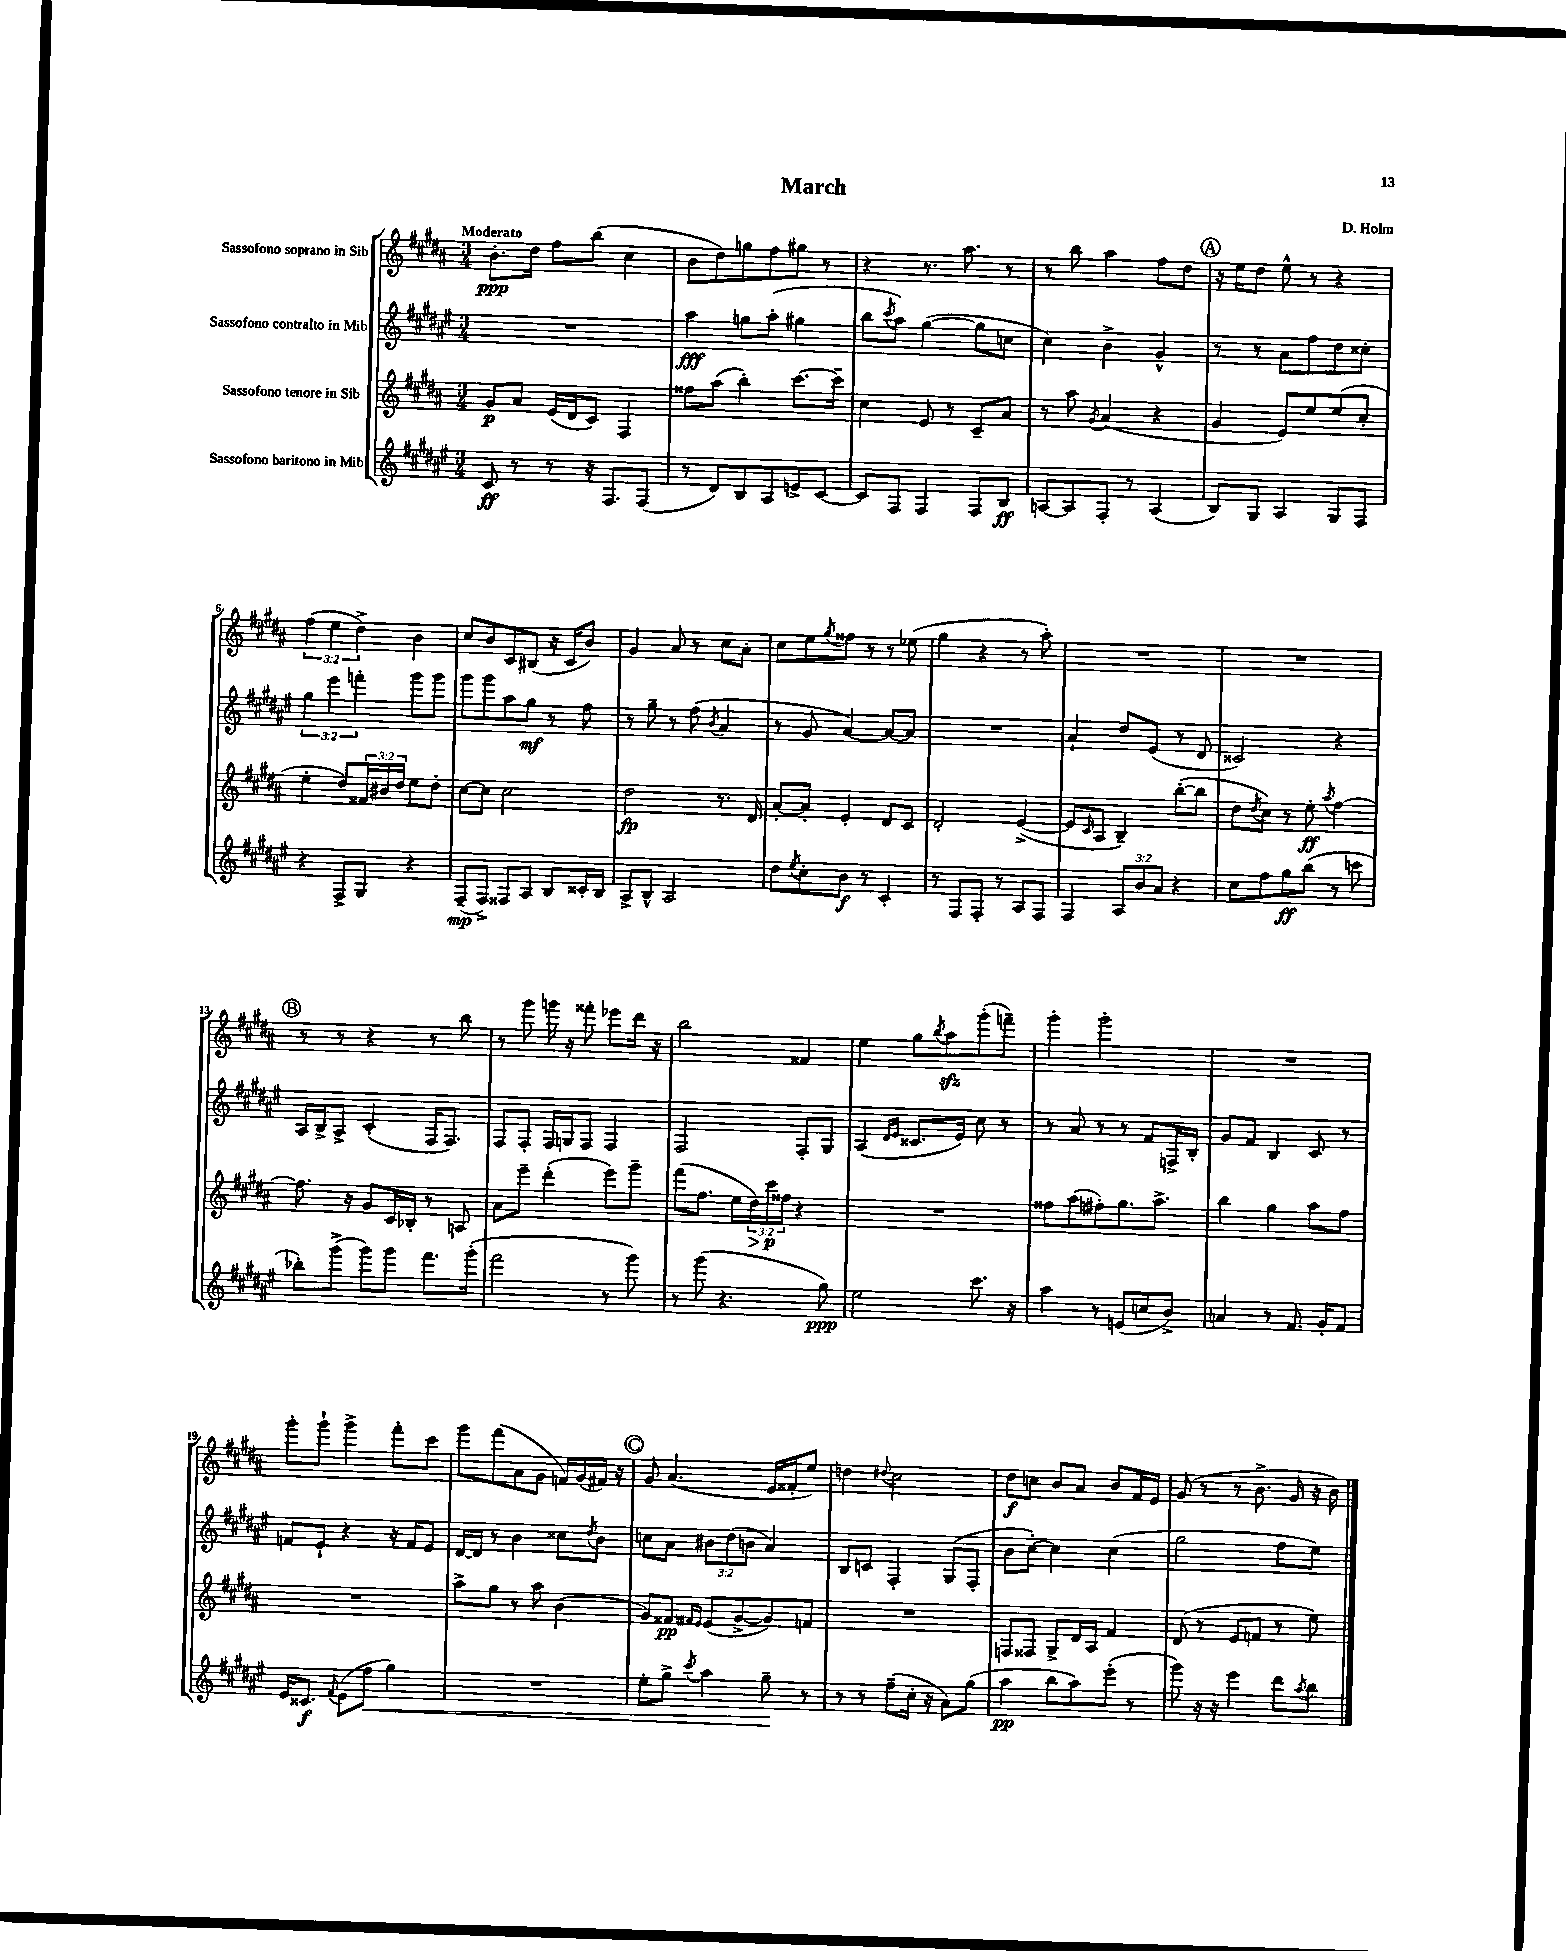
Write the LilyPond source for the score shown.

\header { title = "March" composer = "D. Holm" }
<<
\new StaffGroup <<
\new Staff = "s0" \with { instrumentName = "Sassofono soprano in Sib" } {
    \clef treble \key b \major \numericTimeSignature \time 3/4 \override Staff.TupletNumber.text = #tuplet-number::calc-fraction-text \tempo "Moderato"
    b'8.-.\ppp dis''16 fis''8 b''8( cis''4 |
    b'8 dis''8) g''8 fis''8 gis''8 r8 |
    r4 r8. ais''8. r8 |
    r8 b''8 ais''4 fis''8 dis''8 |
    \mark \markup { \circle "A" } r16 e''16 dis''8 e''8-^ r8 r4 |
    \tuplet 3/2 { fis''4( e''4 dis''4->) } b'4 |
    cis''8 b'8 cis'8 bis8( r16 cis'16 b'8) |
    gis'4 ais'8 r8 cis''8 ais'8-. |
    cis''8 e''8 \acciaccatura { gis''8 } fisis''8 r8 r8 ees''8( |
    gis''4 r4 r8 ais''8-.) |
    R2. |
    R2. |
    \mark \markup { \circle "B" } r8 r8 r4 r8 b''8 |
    r8 gis'''8 g'''16 r16 fisis'''8-. ees'''8 dis'''16 r16 |
    b''2 fisis'4 |
    e''4 gis''8 \acciaccatura { b''8 } ais''8\sfz gis'''8-.( f'''8--) |
    gis'''4-. gis'''2-. |
    R2. |
    gis'''8-. gis'''8-! gis'''4-> fis'''8-. cis'''8 |
    gis'''8 fis'''8( ais'8 gis'8 f'16) gis'16( fis'16) r16 |
    \mark \markup { \circle "C" } gis'8 ais'4.( e'16 fisis'16-. e''8) |
    d''4 \appoggiatura { dis''8 } cis''2 |
    dis''8\f c''8 b'8 ais'8 b'8 fis'16 e'16 |
    gis'8( r8 r8 b'8.-> gis'16 r16 b'16) \bar "|." |
}
\new Staff = "s1" \with { instrumentName = "Sassofono contralto in Mib" } {
    \clef treble \key fis \major \numericTimeSignature \time 3/4 \override Staff.TupletNumber.text = #tuplet-number::calc-fraction-text
    R2. |
    ais''4\fff g''8 ais''8-.( gis''4 |
    b''8 \acciaccatura { cis'''8 } ais''8) gis''4~( gis''8 c''8 |
    cis''4) b'4-> gis'4-^ |
    \mark \markup { \circle "A" } r8 r8 ais'8 fis''8 dis''8 cisis''8-. |
    \tuplet 3/2 { gis''4 eis'''4 f'''4-. } gis'''8 gis'''8 |
    gis'''8 gis'''8 ais''8 gis''8\mf r8 fis''8 |
    r8 gis''8-- r8 fis''8( \acciaccatura { b'8 } ais'4 |
    r8 gis'8 ais'4~) ais'8~ ais'8 |
    R2. |
    ais'4-! dis''8 eis'8( r8 dis'8 |
    cisis'2) r4 |
    \mark \markup { \circle "B" } ais16 b16-> ais8-> cis'4-.( fis16 fis8.) |
    fis8 fis8-. fis16 g16 fis8 fis4 |
    fis2 fis8-. gis8 |
    ais4( \grace { dis'16 eis'16 } cisis'8. eis'16) cis''8 r8 |
    r8 ais'8 r8 r8 fis'8 f16-> b16-. |
    gis'8 fis'8 b4 cis'8 r8 |
    f'8 eis'8-! r4 r16 f'16 eis'8 |
    dis'16~ dis'16 r8 b'4 cisis''8 \acciaccatura { dis''8 } b'8 |
    \mark \markup { \circle "C" } c''8 ais'8 \tuplet 3/2 { bis'8 dis''8( b'8 } ais'4) |
    b8 c'8 fis4-. gis8( fis8-. |
    b'8 cis''8~-.) cis''4 cis''4( |
    gis''2 fis''8 eis''8) \bar "|." |
}
\new Staff = "s2" \with { instrumentName = "Sassofono tenore in Sib" } {
    \clef treble \key b \major \numericTimeSignature \time 3/4 \override Staff.TupletNumber.text = #tuplet-number::calc-fraction-text
    gis'8\p ais'8 e'16( dis'16 cis'8) fis4 |
    fisis''8 ais''8( b''4-.) cis'''8.~ cis'''16-- |
    cis''4 e'8 r8 cis'8-- ais'8 |
    r8 ais''8 \acciaccatura { gis'8 } ais'4( r4 |
    \mark \markup { \circle "A" } gis'4 e'8) e''8 e''8( cis''8-. |
    e''4-. dis''8) \tuplet 3/2 { fisis'16 bis'16 dis''16 } e''8 dis''8-. |
    cis''8~ cis''8 cis''2 |
    dis''2\fp r8. dis'16 |
    ais'8~-. ais'8-. e'4-. dis'8 cis'8 |
    dis'2-. e'4~->( |
    e'8 \grace { cis'16 } ais8 b4--) b''8~-.( b''8 |
    dis''8 \acciaccatura { dis''8 } cis''8) r8 e''8-.\ff \acciaccatura { ais''8 } fis''4~ |
    \mark \markup { \circle "B" } fis''8. r16 gis'8 cis'16 bes16-. r8 a8 |
    ais'8 e'''8-- dis'''4-.( e'''8) gis'''8-- |
    fis'''8( fis''8. e''16 \tuplet 3/2 { dis''16\>) cis'''16\p\! fisis''16 } r4 |
    R2. |
    fisis''8 ais''8( fis''8-.) gis''8. ais''8.-> |
    b''4 gis''4 ais''8 fis''8 |
    R2. |
    ais''8-> gis''8 r8 ais''8 b'4( |
    \mark \markup { \circle "C" } gis'8) fisis'8\pp \grace { fis'16 e'16 } e'8( gis'8~-> gis'8) f'8 |
    R2. |
    f8 fisis8 gis8-> dis'16 ais16 fis'4 |
    dis'8( r8 e'8 f'8 r8 e''8) \bar "|." |
}
\new Staff = "s3" \with { instrumentName = "Sassofono baritono in Mib" } {
    \clef treble \key fis \major \numericTimeSignature \time 3/4 \override Staff.TupletNumber.text = #tuplet-number::calc-fraction-text
    cis'8\ff r8 r8 r16 fis8. fis8( |
    r8 dis'8) b8 ais8 e'8-> cis'8~ |
    cis'8 fis8 fis4 fis8 b8\ff |
    a8~ a8 fis8-. r8 a4( |
    \mark \markup { \circle "A" } b8) gis8 ais4 gis8 fis8 |
    r4 fis8-> gis8 r4 |
    fis8--\mp( fis8->) fisis8 ais8 b8 cisis'16-. b16 |
    ais8-> b8-^ ais2 |
    dis''8 \acciaccatura { eis''8 } cis''8-. b'8\f r8 cis'4-. |
    r8 fis8 fis8-. r8 ais8 fis8 |
    fis4 \tuplet 3/2 { ais8 b'8 ais'8 } r4 |
    cis''8 fis''8 gis''8\ff b''8( r8 c'''8 |
    \mark \markup { \circle "B" } bes''8-.) gis'''8->( gis'''8) gis'''8 fis'''8. gis'''16-.( |
    fis'''2 r8 gis'''8) |
    r8 gis'''8( r4. gis''8\ppp) |
    eis''2 cis'''8. r16 |
    ais''4 r8 e'8( c''8 b'8->) |
    a'4 r8 fis'8. gis'16-. fis'8 |
    eis'16 cisis'8.\f \appoggiatura { fis'8 } eis'8( fis''8\< gis''4) |
    R2. |
    \mark \markup { \circle "C" } eis''8-. gis''8-> \acciaccatura { cis'''8 } ais''4 gis''8--\! r8 |
    r8 r8 fis''8--( cis''16-. r16 ais'8) gis''8( |
    ais''4\pp b''8 ais''8) eis'''8-.( r8 |
    gis'''8) r16 r16 eis'''4 dis'''8 \acciaccatura { ais''8 } b''8 \bar "|." |
}
>>
>>
